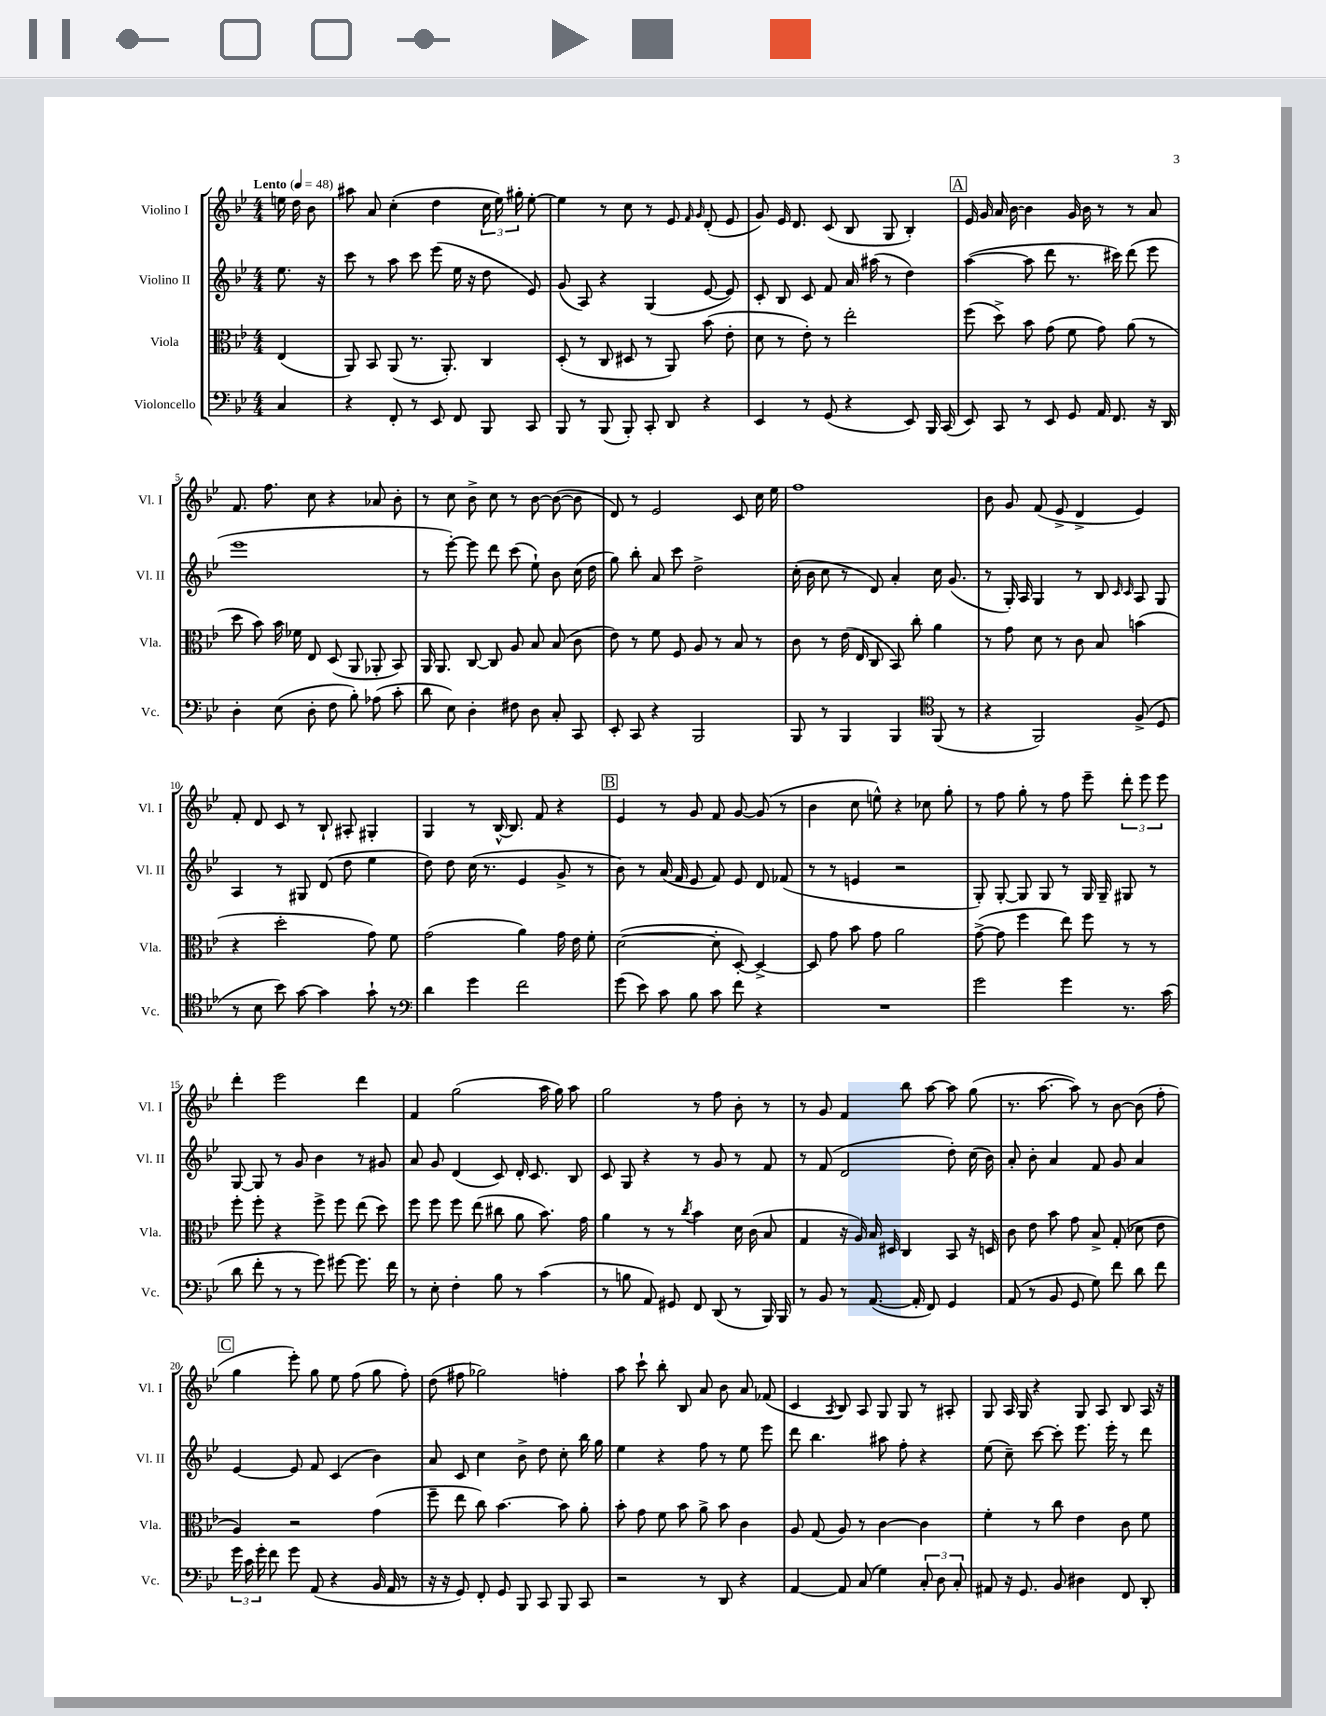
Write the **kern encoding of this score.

**kern	**kern	**kern	**kern
*staff4	*staff3	*staff2	*staff1
*clefF4	*clefC3	*clefG2	*clefG2
*k[b-e-]	*k[b-e-]	*k[b-e-]	*k[b-e-]
*M4/4	*M4/4	*M4/4	*M4/4
*MM48	*MM48	*MM48	*MM48
4C	(4E-	8.ee-	16ee
.	.	.	16dd
.	.	.	8b-
.	.	16r	.
=	=	=	=
4r	8AA)	8ccc	8aa#
.	8BB-	8r	8a
8FF'	(8AA	8aa	(4cc'
8r	8.r	8ccc	.
8EE-	.	(8eee-	4dd
.	8.AA')	.	.
8FF	.	16ee-	.
.	.	16r	.
8BBB-	4C	8dd	24cc
.	.	.	24ee-)
.	.	.	24gg#'
8CC	.	8e-)	[8ee-'
=	=	=	=
8BBB-	(8D'	(8g	4ee-]
8r	8r	8A)	.
(8BBB-	8C	4r	8r
8BBB-')	8D#	.	8cc
8CC'	8r	(4G	8r
8DD	8AA)	.	8e-
.	.	.	16qqf
.	.	.	16qqg
4r	(8b-	[8e-	(8d'
.	8e-'	8e-])	8e-
=	=	=	=
4EE-	8d	8c'	8g)
.	8r	8B-	16e-
.	.	.	8.d
8r	8e-')	8c	.
(8GG	8r	8f	(8c
4r	2ee-'	16a	8B-
.	.	(16aa#	.
.	.	8r	8G
8EE-)	.	4dd)	4B-')
16BBB-	.	.	.
(16CC	.	.	.
=	=	=	=
8EE-)	(8ff	([4aa	16e-
.	.	.	16g
8CC	8dd^)	.	16a
.	.	.	[16b-
8r	8b-	8aa]	4b-]
8EE-	(8g	8ddd	.
8GG	8f	8.r	16g
.	.	.	16b-
16AA	8g)	.	8r
8.FF	.	16ccc#)	.
.	(8a	(8ddd	8r
16r	8r	8eee-	8a
16DD	.	.	.
=	=	=	=
4D'	8dd	1eee-	8.f
.	8b-)	.	.
.	.	.	8.ff
(8E-	16b-	.	.
.	16f-	.	.
8D'	8E-	.	8cc
8F	(8D	.	4r
8B-')	8AA	.	.
(8A-	8AA-'	.	8a-
8c'	8BB-)	.	8b-'
=	=	=	=
8d	16AA	8r	8r
.	8.AA	.	.
8E-)	.	[8eee-')	8cc
4D'	[8C	8eee-]	8b-^
.	8C]	8ddd	8cc
8F#	8A	(8ccc	8r
8D	8B-	8ee-`)	[8b-
8C'	(8B-	8b-	(8b-_
8CC	8c	(16cc	8b-]
.	.	16dd	.
=	=	=	=
8EE-'	8e-)	8gg)	8d)
8CC	8r	8bb-'	8r
4r	8f	8a	2e-
.	8F	8ccc	.
2BBB-	8A	2dd^	.
.	8r	.	.
.	8B-	.	8c
.	8r	.	16cc
.	.	.	16ee-
=	=	=	=
8BBB-	8c	(16cc'	1ff
.	.	16b-	.
8r	8r	8cc	.
4BBB-	(16e-	8r	.
.	16E-	.	.
.	8C	8d)	.
4BBB-	8BB-)	4a'	.
.	8cc'	.	.
*clefC4	*	*	*
(8FF	4a	16cc	.
.	.	(8.g	.
8r	.	.	.
=	=	=	=
4r	8r	8r	8b-
.	8g	16G')	8g
.	.	16A	.
2FF)	8d	4G	(8f
.	8r	.	8e-^
.	8c	8r	4d^
.	8B-	8B-	.
.	.	16qqc	.
.	.	16qqc	.
(8F^	(4b	8A	4e-)
8D	.	8G	.
=	=	=	=
8r	4r	4A	8f'
8B-	.	.	8d
8b-)	2dd'	8r	8c
[8g	.	8G#	8r
4g]	.	(8d	8B-`
.	.	8dd	8A#'
8g`	8g)	4ee-	4G#'
8r	8f	.	.
=	=	=	=
*clefF4	*	*	*
4d	(2g	8dd)	4G
.	.	8dd	.
4g	.	(16cc	8r
.	.	8.r	.
.	.	.	[16B-^^
.	.	.	8.B-]
2f	4a)	4e-	.
.	.	.	8f
.	16g	8g^	4r
.	16e-	.	.
.	8f'	8r	.
=	=	=	=
(8g	([2d	8b-)	4e-
8e-)	.	8r	.
8c	.	(16a	8r
.	.	16f	.
8B-	.	8e-	8g
8c	8d']	8f)	8f
8f	[8D')	8e-	[8g
4r	4D^_	8d	(8g]
.	.	(8f-	8r
=	=	=	=
1r	8D]	8r	4b-
.	8g	8r	.
.	8b-	4e	8cc
.	8g	.	8ee^^)
.	2a	2r	4r
.	.	.	8cc-
.	.	.	8gg'
=	=	=	=
2g	([8g^	8G')	8r
.	8g]	[8G'	8ff
.	4ff	8G]	8gg'
.	.	8G	8r
4g	8ee-)	8r	8ff
.	8ff	16G	8eee-~
.	.	16G~	.
8.r	8r	8G#	12ddd'
.	.	.	12eee-
.	8r	8r	.
.	.	.	12eee-
(16c	.	.	.
=	=	=	=
8d	8ff'	[8G	4ddd'
8f'	8ff'	8G]	.
8r	4r	8r	2eee-
8r	.	8g	.
8g)	8ff^	4b-	.
[8g#	8ff	.	.
8.g#]	(8ee-	8r	4ddd
.	8dd)	8g#	.
16f	.	.	.
=	=	=	=
8r	8ff	8a	4f
8E-'	8ff	8g	.
4F'	8ff	(4d	(2gg
.	(8ee-	.	.
8B-	8cc#	8c)	.
8r	8a	16d'	.
.	.	8.c	.
(4c	8.b-)	.	16aa
.	.	.	16gg)
.	.	8B-	8aa
.	16g	.	.
=	=	=	=
8r	4a	8c	2gg
8B	.	8G	.
8AA)	8r	4r	.
8GG#	8r	.	.
.	8qcc	.	.
8FF	4b-	8r	8r
(8DD	.	8g	8ff
8r	16d	8r	8b-'
.	(16c	.	.
16BBB-)	8B-	8f	8r
16BBB-	.	.	.
=	=	=	=
8r	4G	8r	8r
8BB-	.	(8f	8g
8r	16r	2d	4f
.	16A)	.	.
([8.AA	16B-	.	.
.	16D#	.	.
.	4C	.	8bb-
16AA']	.	.	.
8FF)	.	.	[8aa
4GG	8BB-	8dd')	8aa]
.	16r	(16cc	(8gg
.	16D	16b-)	.
=	=	=	=
(8AA	8c	8a'	8.r
8r	8e-	8b-'	.
.	.	.	[8.aa
8BB-	8b-	4a	.
8GG	8g	.	8aa])
8G)	8B-^	8f	8r
8f	(8G'	8g	[8b-
8d	8d-	4a	(8b-]
8f	8e-	.	8ff'
=	=	=	=
24g	4A)	[4e-	4gg
24c	.	.	.
24g'	.	.	.
8f	.	.	.
8g	2r	8e-]	8eee-')
(8AA	.	8f	8gg
4r	.	(4c	8ee-
.	.	.	(8ff
16BB-	(4g	4b-)	8gg
16AA	.	.	.
8r	.	.	8ff')
=	=	=	=
16r	8ff~	8a	(8dd
16r	.	.	.
8GG)	8ee-	8c	8ff#
8FF'	8cc)	4cc	2gg-)
8GG	[4.b-	.	.
8BBB-	.	8b-^	.
8CC	.	8dd	.
8BBB-	8b-]	8cc'	4ff'
8CC	8a'	16bb-	.
.	.	16gg	.
=	=	=	=
2r	8b-'	4ee-	8aa
.	8g	.	8ccc`
.	8f	4r	8bb-'
.	8b-	.	8B-
8r	8a^	8ff	8a
8DD	8b-	8r	8b-
4r	4c	8ee-	8a
.	.	8eee-	(8f-
=	=	=	=
[4AA	8A	8ddd	4c
.	(8G	4.bb-	.
.	.	.	8qA
8AA]	8A)	.	8B-)
(8C	8r	.	8A
4G)	[4c	8aa#	8G
.	.	8ff'	8G
12C'	4c]	4r	8r
12D	.	.	.
.	.	.	8A#'
12C'	.	.	.
=	=	=	=
8AA#	4f'	(8ee-	8G
16r	.	8cc~)	16A
8.GG	.	.	16G
.	8r	[8ccc	4r
8BB-	8cc	8ccc']	.
4D#	4e-	8.eee-	8G
.	.	.	8A
.	.	16eee-'	.
8FF	8c	8r	8B-
8DD'	8f	8ddd	16A
.	.	.	16r
==	==	==	==
*-	*-	*-	*-
